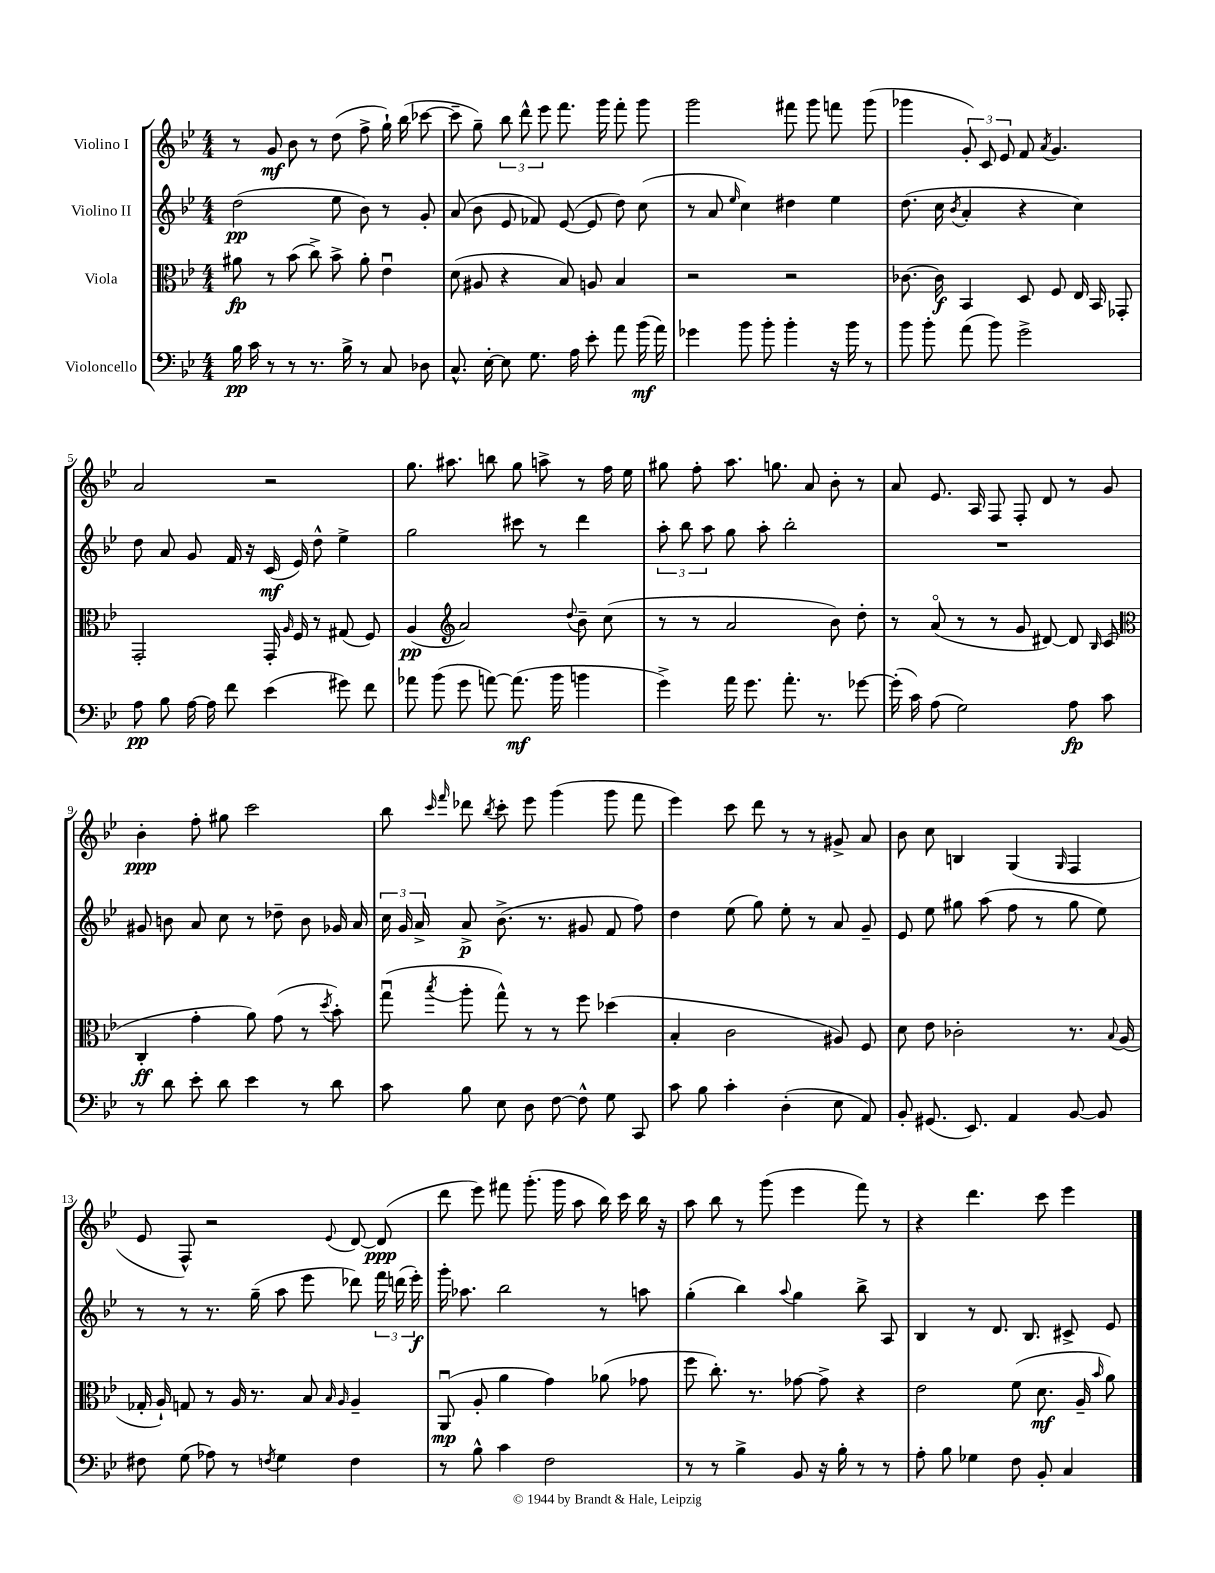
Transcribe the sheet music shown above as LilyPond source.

<<
\new StaffGroup <<
\new Staff = "s0" \with { instrumentName = "Violino I" } {
    \clef treble \key bes \major \numericTimeSignature \time 4/4
    \autoBeamOff r8 g'8\mf bes'8 r8 d''8( f''8-> g''16-!) bes''16( ces'''8~ |
    ces'''8-- g''8--) \tuplet 3/2 { bes''8 d'''8-^ ees'''8 } f'''8. g'''16 f'''8-. g'''8 |
    g'''2 fis'''8 g'''8 f'''8 g'''8( |
    ges'''4 \tuplet 3/2 { g'8-.) c'8 ees'8 } f'8 \acciaccatura { a'8 } g'4. |
    a'2 r2 |
    g''8. ais''8. b''8 g''8 a''8-> r8 f''16 ees''16 |
    gis''8 f''8-. a''8. g''8. a'8 bes'8-. r8 |
    a'8 ees'8. a16 f8 f8-. d'8 r8 g'8 |
    bes'4-.\ppp f''8-. gis''8 c'''2 |
    bes''8 \grace { c'''16 f'''16 } des'''8 \acciaccatura { bes''8 } c'''8-. ees'''8 g'''4( g'''8 f'''8 |
    ees'''4) c'''8 d'''8 r8 r8 gis'8-> a'8 |
    bes'8 c''8 b4 g4( \grace { g16 } f4 |
    ees'8 f8-^) r2 \appoggiatura { ees'8 } d'8~ d'8\ppp( |
    d'''8 ees'''8) fis'''8 g'''8.-.( g'''16 a''8 bes''16) c'''16 bes''16 r16 |
    a''8 bes''8 r8 g'''8( ees'''4 f'''8) r8 |
    r4 d'''4. c'''8 ees'''4 \bar "|." |
}
\new Staff = "s1" \with { instrumentName = "Violino II" } {
    \clef treble \key bes \major \numericTimeSignature \time 4/4
    \autoBeamOff d''2\pp( ees''8 bes'8) r8 g'8-. |
    a'8( bes'8 ees'8 fes'8) ees'8~( ees'8 d''8) c''8( |
    r8 a'8 \grace { ees''16 } c''4) dis''4 ees''4 |
    d''8.( c''16 \acciaccatura { bes'8 } a'4-. r4 c''4) |
    d''8 a'8 g'8 f'16 r16 c'16\mf( ees'16) d''8-^ ees''4-> |
    g''2 cis'''8 r8 d'''4 |
    \tuplet 3/2 { a''8-. bes''8 a''8 } g''8 a''8-. bes''2-. |
    R1 |
    gis'8 b'8 a'8 c''8 r8 des''8-- b'8 ges'16 a'16 |
    \tuplet 3/2 { c''16 g'16 a'16-> } a'8->\p bes'8.->( r8. gis'8 f'8 f''8) |
    d''4 ees''8( g''8) ees''8-. r8 a'8 g'8-- |
    ees'8 ees''8 gis''8 a''8( f''8 r8 gis''8 ees''8) |
    r8 r8 r8. g''16--( a''8 ees'''8 des'''8) \tuplet 3/2 { f'''16 d'''16( ees'''16-.\f) } |
    g'''16-. aes''8. bes''2 r8 a''8 |
    g''4-.( bes''4) \appoggiatura { a''8 } g''4 bes''8-> a8 |
    bes4 r8 d'8. bes8. cis'8-> ees'8 \bar "|." |
}
\new Staff = "s2" \with { instrumentName = "Viola" } {
    \clef alto \key bes \major \numericTimeSignature \time 4/4
    \autoBeamOff ais'8\fp r8 bes'8( c''8->) bes'8-> ais'8-. ees'4\downbow |
    d'8( ais8 r4 bes8) a8 bes4 |
    r2 r2 |
    ces'8.~ ces'16\f bes,4 d8 f8 ees16 bes,16 ges,8-. |
    g,2-. g,16-. \grace { a16 } f16 r8 gis8( f8) |
    a4\pp( \clef treble a'2) \appoggiatura { d''8 } bes'8-- c''8( |
    r8 r8 a'2 bes'8) d''8-. |
    r8 a'8\flageolet( r8 r8 g'8 dis'8~) dis'8 \grace { bes16 } c'8( |
    \clef alto c4-.\ff g'4-. a'8) g'8( r8 \acciaccatura { d''8 } bes'8-.) |
    g''8\downbow( \acciaccatura { bes''8 } a''8-. g''8-^) r8 r8 f''8 des''4( |
    bes4-. c'2 ais8) f8 |
    d'8 ees'8 ces'2-. r8. \appoggiatura { bes8 } a16( |
    ges16-. a16-!) g8 r8 a16 r8. bes8 \grace { bes16 a16 } a4-- |
    a,8\downbow\mp( a8-. a'4 g'4) aes'8( ges'8 |
    f''8 c''8.-.) r8. ges'8~ ges'8-> r4 |
    ees'2 f'8( d'8.\mf a16-- \grace { bes'16 } a'8) \bar "|." |
}
\new Staff = "s3" \with { instrumentName = "Violoncello" } {
    \clef bass \key bes \major \numericTimeSignature \time 4/4
    \autoBeamOff bes16\pp c'16 r8 r8 r8. bes16-> r8 c8 des8 |
    c8.-^ ees16~-. ees8 g8. a16 ees'8-. a'8 bes'16\mf( a'16) |
    ges'4 bes'8 bes'8-. bes'4-. r16 bes'16 r8 |
    bes'8 bes'8-. a'8( bes'8) g'2-> |
    a8\pp bes8 a16~ a16 f'8 ees'4( gis'8) f'8 |
    aes'8 bes'8( g'8 a'8~) a'8.\mf( bes'16 b'4 |
    g'4->) a'16 g'8. a'8.-. r8. ges'8~ |
    ges'16-.( c'16) a8( g2) a8\fp c'8 |
    r8 d'8 ees'8-. d'8 ees'4 r8 d'8 |
    c'8 bes8 ees8 d8 f8~ f8-^ g8 c,8 |
    c'8 bes8 c'4-. d4-.( ees8 a,8) |
    bes,8-. gis,8.( ees,8.) a,4 bes,8~ bes,8 |
    fis8 g8( aes8) r8 \acciaccatura { f8 } g4 f4 |
    r8 bes8-^ c'4 f2 |
    r8 r8 bes4-> bes,8 r16 bes16-. r8 r8 |
    a8-. bes8 ges4 f8 bes,8-. c4 \bar "|." |
}
>>
>>
